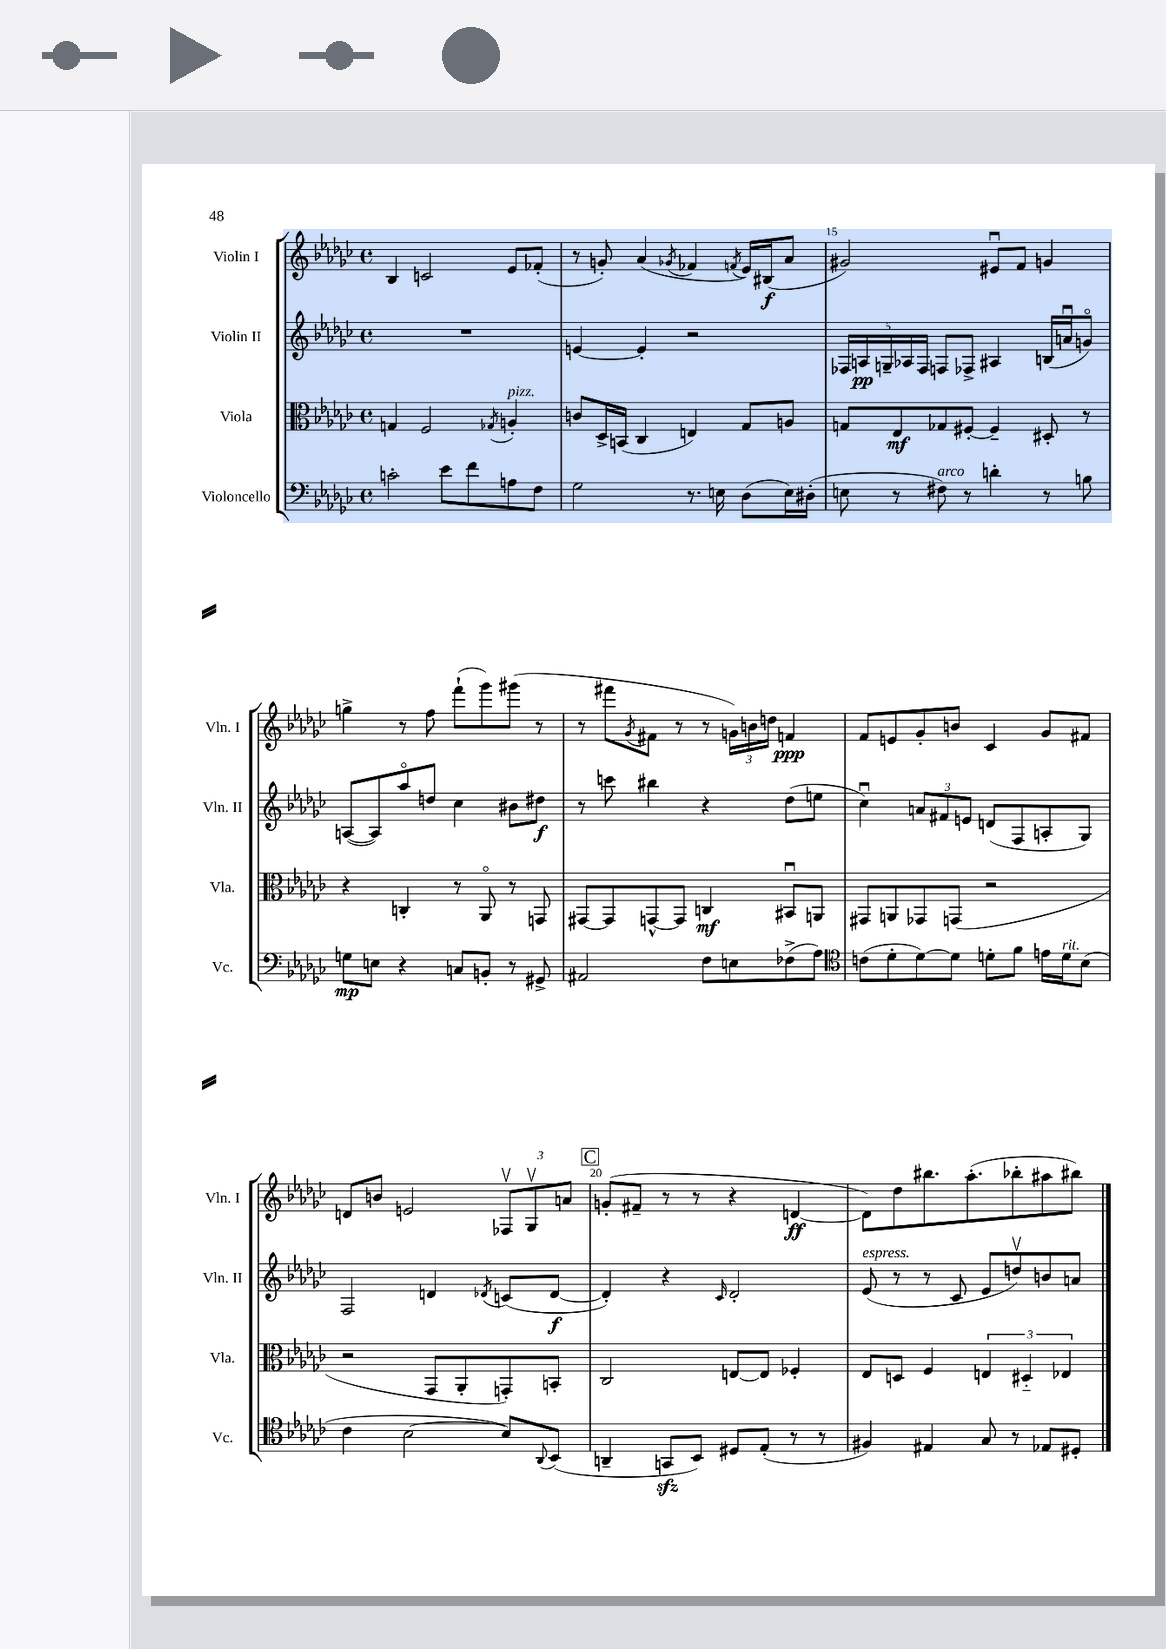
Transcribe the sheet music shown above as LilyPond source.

<<
\new StaffGroup <<
\new Staff = "s0" \with { instrumentName = "Violin I" shortInstrumentName = "Vln. I" } {
    \clef treble \key ges \major \defaultTimeSignature \time 4/4
    bes4 c'2 ees'8 fes'8-.( |
    r8 g'8-.) aes'4( \acciaccatura { ges'8 } fes'4 \acciaccatura { f'8 } ees'16) bis16\f( aes'8 |
    gis'2) eis'8\downbow f'8 g'4 |
    g''4-> r8 f''8 f'''8-!( ges'''8) gis'''8( r8 |
    r8 fis'''8 \acciaccatura { ges'8 } fis'8 r8 r8 \tuplet 3/2 { g'16) b'16 d''16 } f'4\ppp |
    f'8 e'8 ges'8-. b'8 ces'4 ges'8 fis'8 |
    d'8 b'8 e'2 \tuplet 3/2 { fes8\upbow ges8\upbow a'8 } |
    \mark \markup { \box "C" } g'8-.( fis'8-- r8 r8 r4 d'4~\ff |
    d'8) des''8 bis''8. aes''8.-.( bes''8-. ais''8 bis''8) \bar "|." |
}
\new Staff = "s1" \with { instrumentName = "Violin II" shortInstrumentName = "Vln. II" } {
    \clef treble \key ges \major \defaultTimeSignature \time 4/4
    R1 |
    e'4~ e'4-. r2 |
    \tuplet 5/4 { fes16 a16\pp g16-- aes16 fes16 } f8 fes8-> ais4 b16( a'16\downbow g'8\flageolet) |
    a8~( a8) aes''8\flageolet d''8 ces''4 bis'8 dis''8\f |
    r8 c'''8 bis''4 r4 des''8( e''8 |
    ces''4\downbow) \tuplet 3/2 { a'8 fis'8 e'8 } d'8( f8 a8-. ges8) |
    f2 d'4 \acciaccatura { des'8 } c'8( des'8~\f |
    \mark \markup { \box "C" } des'4-.) r4 \grace { ces'16 } des'2-. |
    ees'8^\markup { \italic "espress." }( r8 r8 ces'8 ees'8 d''8\upbow) b'8 a'8 \bar "|." |
}
\new Staff = "s2" \with { instrumentName = "Viola" shortInstrumentName = "Vla." } {
    \clef alto \key ges \major \defaultTimeSignature \time 4/4
    g4 f2 \acciaccatura { ges8 } a4-.^\markup { \italic "pizz." } |
    c'8 des16-> b,16( ces4 e4) ges8 a8 |
    g8 ees8\mf ges8 fis8~-. fis4-- dis8-. r8 |
    r4 c4-. r8 aes,8\flageolet r8 g,8 |
    gis,8~ gis,8 g,8~-^ g,8 c4\mf bis,8\downbow a,8 |
    gis,8 a,8 ges,8 g,8( r2 |
    r2 ges,8 aes,8-. g,8-.) b,8-. |
    \mark \markup { \box "C" } ces2 e8~ e8 fes4-. |
    ees8 d8 f4 \tuplet 3/2 { e4 dis4-_ ees4 } \bar "|." |
}
\new Staff = "s3" \with { instrumentName = "Violoncello" shortInstrumentName = "Vc." } {
    \clef bass \key ges \major \defaultTimeSignature \time 4/4
    c'2-. ees'8 f'8 a8 f8 |
    ges2 r8. e16 des8( e16) dis16-.( |
    e8 r8 fis8^\markup { \italic "arco" }) r8 d'4-. r8 b8 |
    g8\mp e8 r4 c8 b,8-. r8 gis,8-> |
    ais,2 f8 e8 fes8->( aes8) |
    \clef tenor c'8( des'8-. des'8~) des'8 d'8-. f'8 e'16 d'16^\markup { \italic "rit." } bes8( |
    ces'4 bes2~ bes8) \appoggiatura { aes,8 } bes,8( |
    \mark \markup { \box "C" } a,4-- g,8\sfz bes,8) dis8 ees8-.( r8 r8 |
    fis4) eis4 ges8 r8 ees8 dis8-. \bar "|." |
}
>>
>>
\layout { \context { \Score currentBarNumber = #13 \override BarNumber.break-visibility = ##(#f #t #t) barNumberVisibility = #(every-nth-bar-number-visible 5) } }
